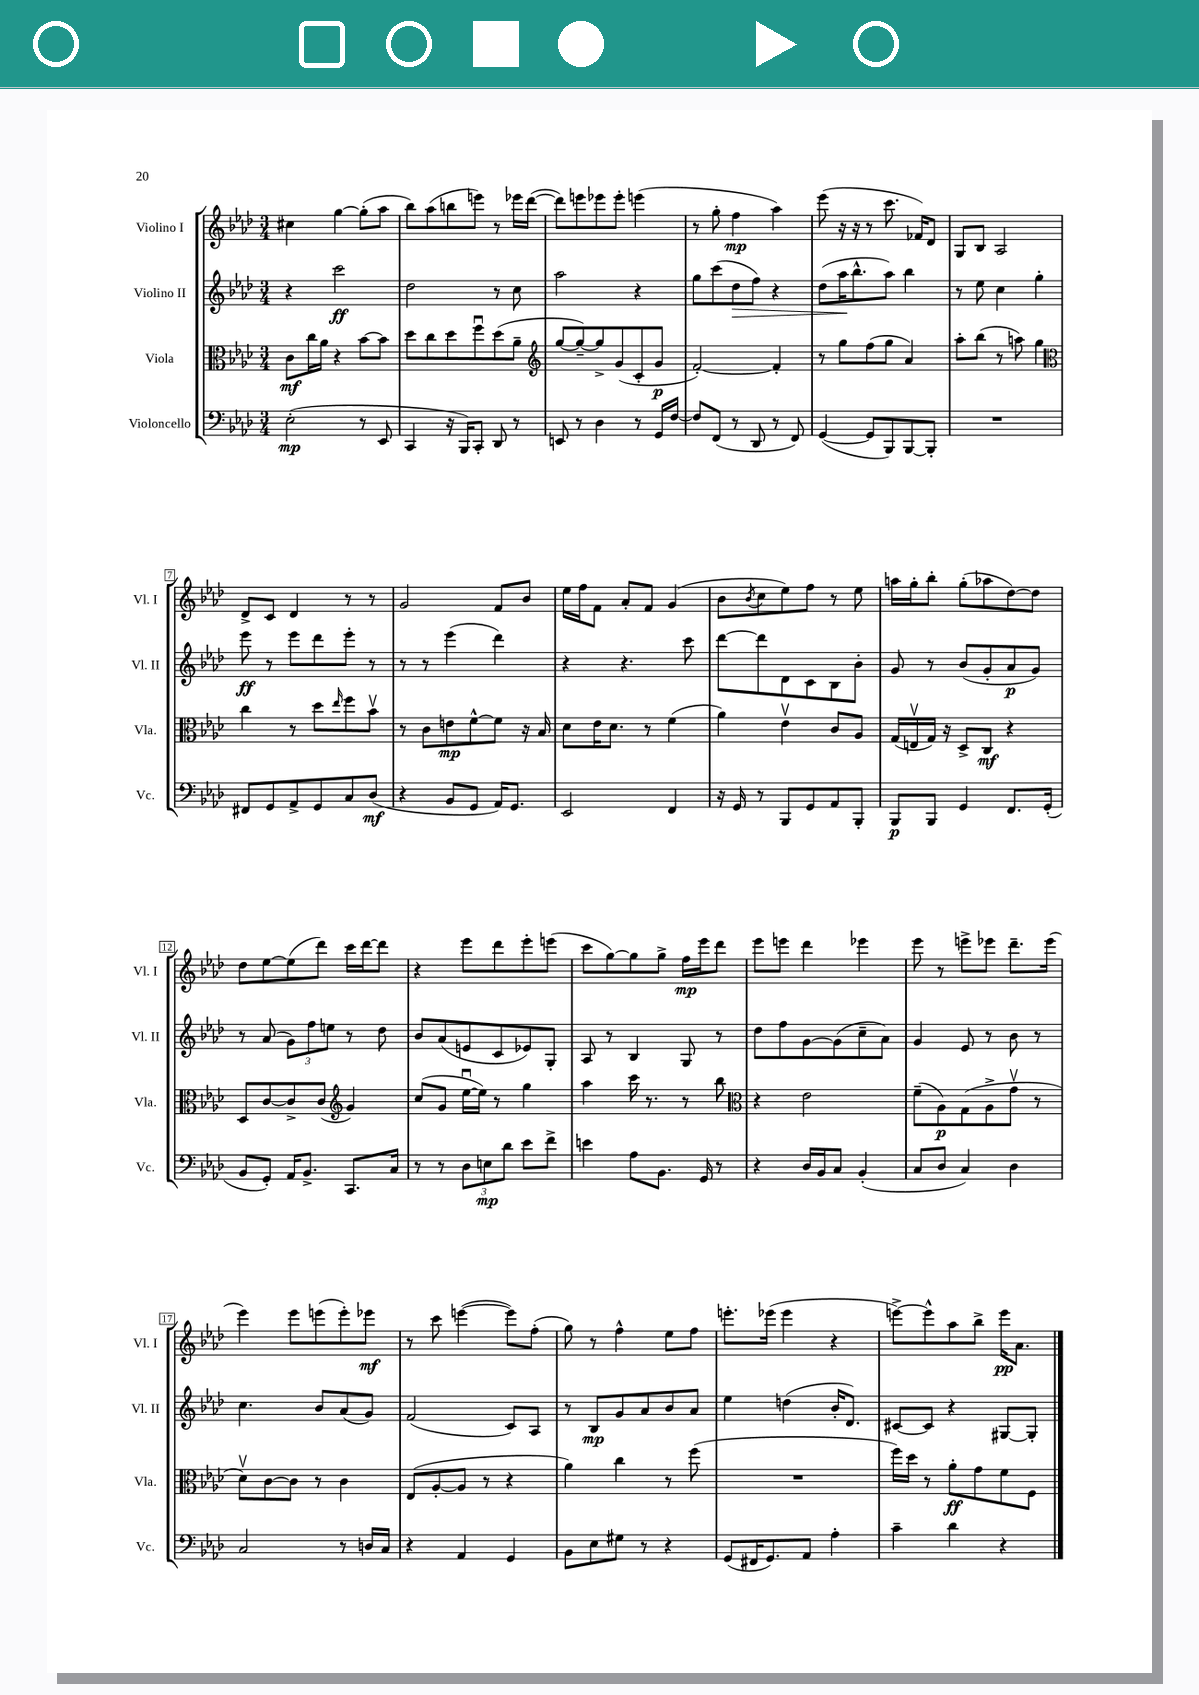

**kern	**dynam	**kern	**dynam	**kern	**dynam	**kern	**dynam
*part4	*part4	*part3	*part3	*part2	*part2	*part1	*part1
*staff4	*staff4	*staff3	*staff3	*staff2	*staff2	*staff1	*staff1
*I"Violoncello	*	*I"Viola	*	*I"Violino II	*	*I"Violino I	*
*I'Vc.	*	*I'Vla.	*	*I'Vl. II	*	*I'Vl. I	*
*clefF4	*	*clefC3	*	*clefG2	*	*clefG2	*
*k[b-e-a-d-]	*	*k[b-e-a-d-]	*	*k[b-e-a-d-]	*	*k[b-e-a-d-]	*
*M3/4	*	*M3/4	*	*M3/4	*	*M3/4	*
=1	=1	=1	=1	=1	=1	=1	=1
(2E-'\	mp	8c\L	mf	4r	.	4cc#X\	.
.	.	16cc\L	.	.	.	.	.
.	.	16a-\JJ	.	.	.	.	.
.	.	4r	.	2ccc\	ff	[4gg\	.
8r	.	[8b-\L	.	.	.	(8gg'\L]	.
8EE-/	.	8b-\J]	.	.	.	8aa-\J	.
=2	=2	=2	=2	=2	=2	=2	=2
4CC/	.	8dd-\L	.	2dd-\	.	8bb-\L)	.
.	.	8cc\	.	.	.	(8aa-\	.
16r	.	8dd-\	.	.	.	8bbn\	.
16BBB-/KL)	.	.	.	.	.	.	.
8CC'/J	.	8ffu\	.	.	.	8eeen\J)	.
8DD-/	.	(8dd-\	.	8r	.	8r	.
8r	.	8a-~\J	.	8cc\	.	16eee-X\LL	.
.	.	.	.	.	.	([16ddd-\JJ	.
=3	=3	=3	=3	=3	=3	=3	=3
*	*	*clefG2	*	*	*	*	*
8EEn/	.	[8gg/L	.	2aa-\	.	8ddd-\L])	.
8r	.	8gg~/_)	.	.	.	8eeen\	.
4D-\	.	8gg^/]	.	.	.	8eee-X\	.
.	.	(8g/	.	.	.	8eee-'\J	.
8r	.	8c'/	.	4r	.	(4eeen\	.
16GG/LL	.	8g/J	p	.	.	.	.
[16F/JJ	.	.	.	.	.	.	.
=4	=4	=4	=4	=4	=4	=4	=4
8F/L]	.	[2f'/)	.	8gg\L	.	8r	.
(8FF/J	.	.	.	(8ccc\	.	8gg'\	.
!	!	!	!	!	!LO:HP:b	!	!
8r	.	.	.	8dd-\	>	4ff\	mp
8DD-/	.	.	.	8ff\J)	.	.	.
8r	.	4f'/]	.	4r	.	4aa-\)	.
8FF/)	.	.	.	.	.	.	.
=5	=5	=5	=5	=5	=5	=5	=5
([4GG/	.	8r	.	(8dd-\L	.	(8eee-\	.
.	.	8gg\L	.	16aa-\K	.	16r	.
.	.	.	.	8.bb-^^\	]	16r	.
8GG/L]	.	(8ff\	.	.	.	8r	.
8BBB-/)	.	8gg\J	.	8aa-\J)	.	8.ccc\	.
[8BBB-/	.	4a-/)	.	4bb-\	.	.	.
.	.	.	.	.	.	16f-X/KL)	.
8BBB-'/J]	.	.	.	.	.	8d-/J	.
=6	=6	=6	=6	=6	=6	=6	=6
2.r	.	8aa-'\L	.	8r	.	8G/L	.
.	.	(8bb-\J	.	8ee-\	.	8B-/J	.
.	.	8r	.	4cc\	.	2A-/	.
.	.	8aan\)	.	.	.	.	.
.	.	4gg\	.	4gg'\	.	.	.
!!LO:LB:g=z
=7	=7	=7	=7	=7	=7	=7	=7
*	*	*clefC3	*	*	*	*	*
8FF#X/L	.	4cc\	.	8eee-\	ff	8d-^/L	.
8GG/	.	.	.	8r	.	8c/J	.
8AA-^/	.	8r	.	8eee-\L	.	4d-/	.
8GG/	.	8dd-\L	.	8ddd-\	.	.	.
.	.	16qqee-/	.	.	.	.	.
8C/	.	8ff\	.	8eee-'\J	.	8r	.
(8D-/J	mf	8b-v\J	.	8r	.	8r	.
=8	=8	=8	=8	=8	=8	=8	=8
4r	.	8r	.	8r	.	2g/	.
.	.	8c\L	.	8r	.	.	.
8BB-/L	.	8en\	mp	(4eee-\	.	.	.
8GG/J	.	[8f^^\	.	.	.	.	.
16AA-/KL)	.	8f\J]	.	4ddd-\)	.	8f/L	.
8.GG/J	.	.	.	.	.	.	.
.	.	16r	.	.	.	8b-/J	.
.	.	16B-/	.	.	.	.	.
=9	=9	=9	=9	=9	=9	=9	=9
2EE-/	.	8d-\L	.	4r	.	16ee-\LL	.
.	.	.	.	.	.	16ff\J	.
.	.	16e-\K	.	.	.	8f\J	.
.	.	8.d-\J	.	.	.	.	.
.	.	.	.	4.r	.	8a-'/L	.
.	.	8r	.	.	.	8f/J	.
4FF/	.	(4f\	.	.	.	(4g/	.
.	.	.	.	8ccc\	.	.	.
=10	=10	=10	=10	=10	=10	=10	=10
16r	.	4a-\)	.	[8ddd-\L	.	8b-\L	.
16GG/	.	.	.	.	.	.	.
.	.	.	.	.	.	8qb-/	.
8r	.	.	.	8ddd-\]	.	8cc\	.
8BBB-/L	.	4e-v\	.	8d-\	.	8ee-\)	.
8GG/	.	.	.	8c\	.	8ff\J	.
8AA-/	.	8c/L	.	8B-\	.	8r	.
8BBB-'/J	.	8A-/J	.	8b-'\J	.	8ee-\	.
=11	=11	=11	=11	=11	=11	=11	=11
8BBB-/L	p	(16G/LL	.	8g/	.	16aan\LL	.
.	.	16Env/	.	.	.	16gg'\J	.
8BBB-/J	.	16G/JJ)	.	8r	.	8bb-'\J	.
.	.	16r	.	.	.	.	.
4GG/	.	8D-^/L	.	(8b-/L	.	(8gg'\L	.
.	.	8C/J	mf	8g'/	.	8aa-X\	.
8.FF/L	.	4r	.	8a-/	p	[8dd-\)	.
.	.	.	.	8g/J)	.	8dd-\J]	.
(16GG'/Jk	.	.	.	.	.	.	.
!!LO:LB:g=z
=12	=12	=12	=12	=12	=12	=12	=12
8BB-/L	.	8D-/L	.	8r	.	8dd-\L	.
8GG'/J)	.	[8c/	.	(8a-/	.	[8ee-\	.
16AA-/KL	.	8c^/]	.	12g\L)	.	(8ee-\]	.
8.BB-^/J	.	.	.	.	.	.	.
.	.	.	.	12ff\	.	.	.
.	.	(8c/J	.	.	.	8ddd-\J)	.
.	.	.	.	12een\J	.	.	.
*	*	*clefG2	*	*	*	*	*
8.CC/L	.	4g/)	.	8r	.	16ccc\LL	.
.	.	.	.	.	.	[16ddd-\J	.
.	.	.	.	8dd-\	.	8ddd-\J]	.
16C/Jk	.	.	.	.	.	.	.
=13	=13	=13	=13	=13	=13	=13	=13
8r	.	(8cc/L	.	8b-/L	.	4r	.
8r	.	8g/J	.	(8a-/	.	.	.
12D-\L	.	[16ee-u\LL	.	8en/	.	8eee-\L	.
.	.	16ee-\JJ])	.	.	.	.	.
12En\	mp	.	.	.	.	.	.
.	.	8r	.	8c/	.	8ddd-\	.
12d-\J	.	.	.	.	.	.	.
8e-\L	.	4gg\	.	8e-X/)	.	8eee-'\	.
8f^\J	.	.	.	8G'/J	.	(8eeen\J	.
=14	=14	=14	=14	=14	=14	=14	=14
4en\	.	4aa-\	.	8A-/	.	8ccc\L	.
.	.	.	.	8r	.	[8gg\)	.
8A-\L	.	16ccc\	.	4B-/	.	8gg\]	.
.	.	8.r	.	.	.	.	.
8.BB-\J	.	.	.	.	.	8gg^\J	.
.	.	8r	.	8G/	.	16ff\LL	mp
16GG/	.	.	.	.	.	16eee-\J	.
8r	.	8bb-\	.	8r	.	8ddd-\J	.
=15	=15	=15	=15	=15	=15	=15	=15
*	*	*clefC3	*	*	*	*	*
4r	.	4r	.	8dd-\L	.	8eee-\L	.
.	.	.	.	8ff\	.	8eeen\J	.
16D-/LL	.	2e-\	.	[8g\	.	4ddd-\	.
16BB-/J	.	.	.	.	.	.	.
8C/J	.	.	.	(8g\]	.	.	.
(4BB-'/	.	.	.	8cc~\	.	4eee-X\	.
.	.	.	.	8a-\J)	.	.	.
=16	=16	=16	=16	=16	=16	=16	=16
8C/L	.	(8f~\L	.	4g/	.	8eee-\	.
8D-/J	.	8A-\)	p	.	.	8r	.
4C/)	.	(8G\	.	8e-/	.	8eeen^\L	.
.	.	8A-^\	.	8r	.	8eee-X\J	.
4D-\	.	8gv\J	.	8b-\	.	8.ddd-~\L	.
.	.	8r	.	8r	.	.	.
.	.	.	.	.	.	(16eee-\Jk	.
!!LO:LB:g=z
=17	=17	=17	=17	=17	=17	=17	=17
2C/	.	8d-v\L)	.	4.cc\	.	4eee-\)	.
.	.	[8c\	.	.	.	.	.
.	.	8c\J]	.	.	.	8eee-\L	.
.	.	8r	.	8b-/L	.	(8eeen\	.
8r	.	4c\	.	(8a-/	.	8eee'\)	.
16Dn/LL	.	.	.	8g/J)	.	8eee-X\J	mf
16C/JJ	.	.	.	.	.	.	.
=18	=18	=18	=18	=18	=18	=18	=18
4r	.	(8E-/L	.	(2f/	.	8r	.
.	.	[8A-'/	.	.	.	8ccc\	.
4AA-/	.	8A-/J]	.	.	.	([4eeen\	.
.	.	8r	.	.	.	.	.
4GG/	.	4r	.	8c/L)	.	8eee\L])	.
.	.	.	.	8A-/J	.	(8ff'\J	.
=19	=19	=19	=19	=19	=19	=19	=19
8BB-\L	.	4a-\)	.	8r	.	8gg\)	.
8E-\	.	.	.	8B-/L	mp	8r	.
8G#X\J	.	4cc\	.	8g/	.	4ff^^\	.
8r	.	.	.	8a-/	.	.	.
4r	.	8r	.	8b-/	.	8ee-\L	.
.	.	(8ff\	.	8a-/J	.	8ff\J	.
=20	=20	=20	=20	=20	=20	=20	=20
(8GG/L	.	2.r	.	4ee-\	.	8.eeen'\L	.
16FF#X/K	.	.	.	.	.	.	.
8.GG/)	.	.	.	.	.	(16eee-X\Jk	.
.	.	.	.	(4ddn\	.	4eee-\	.
8AA-/J	.	.	.	.	.	.	.
4A-'\	.	.	.	16b-'/KL	.	4r	.
.	.	.	.	8.d-/J)	.	.	.
=21	=21	=21	=21	=21	=21	=21	=21
4c~\	.	16ff\LL)	.	[8c#X/L	.	[8eeen^\L)	.
.	.	16dd-\JJ	.	.	.	.	.
.	.	8r	.	8c#/J]	.	8eee^^\]	.
4d-\	.	8a-'\L	ff	4r	.	8aa-\	.
.	.	8g\	.	.	.	8bb-^\J	.
4r	.	8f\	.	[8G#X/L	.	16eee\KL	pp
.	.	.	.	.	.	8.a-\J	.
.	.	8F\J	.	8G#'/J]	.	.	.
==	==	==	==	==	==	==	==
*-	*-	*-	*-	*-	*-	*-	*-
